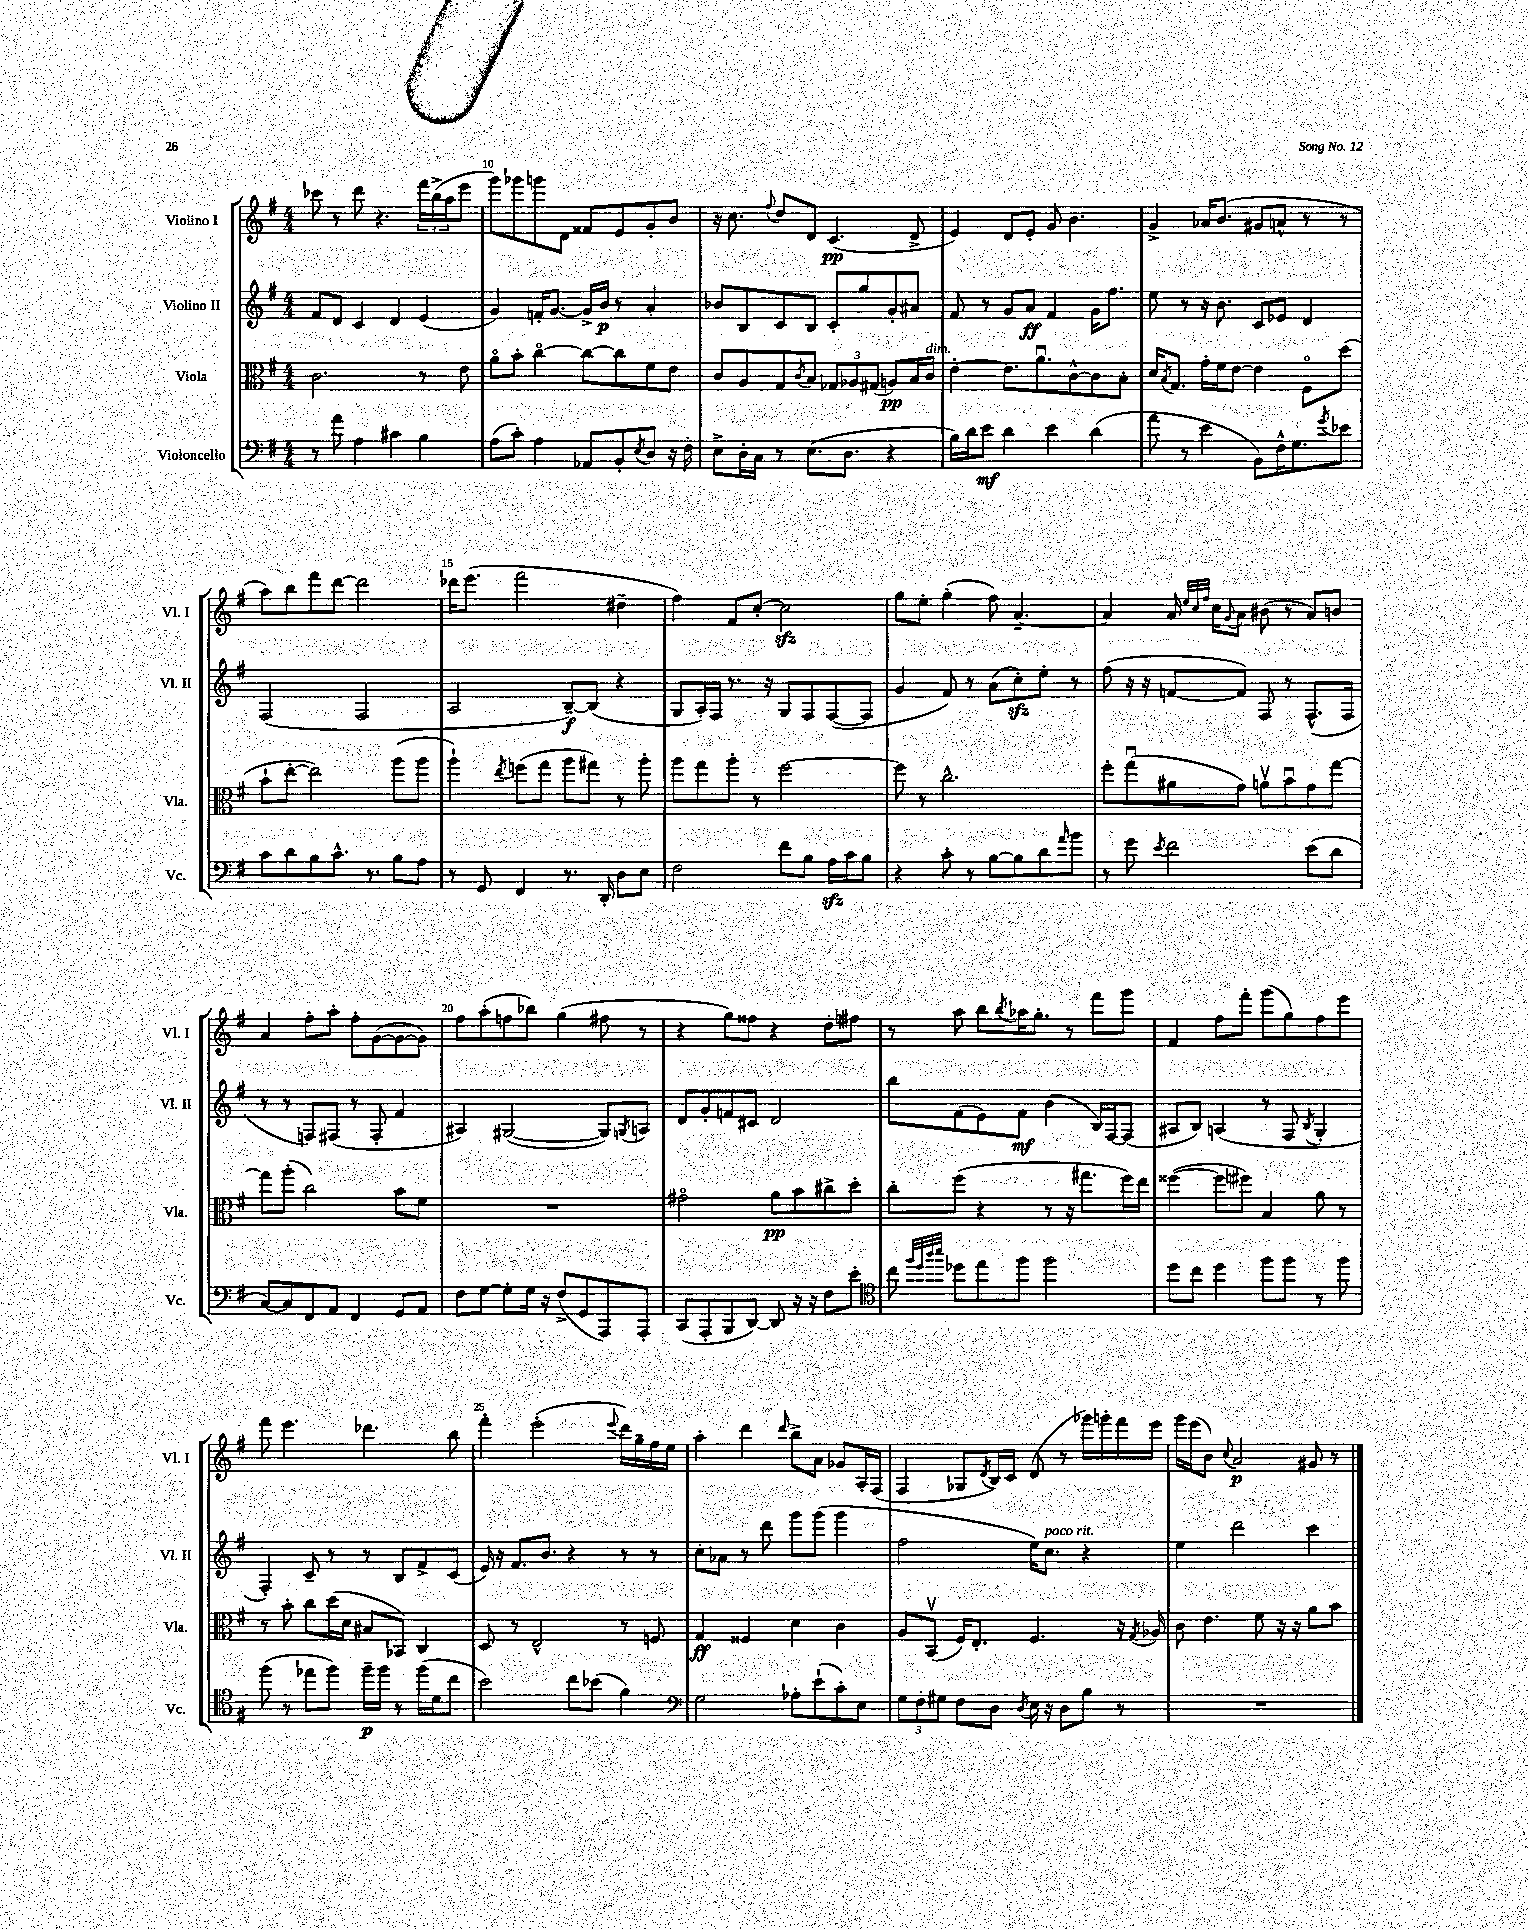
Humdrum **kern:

**kern	**kern	**kern	**kern
*staff4	*staff3	*staff2	*staff1
*clefF4	*clefC3	*clefG2	*clefG2
*k[f#]	*k[f#]	*k[f#]	*k[f#]
*M4/4	*M4/4	*M4/4	*M4/4
8r	2.c	8f#	8ccc-
8a	.	8d	8r
4A	.	4c	8ddd
.	.	.	4.r
4c#	.	4d	.
4B	8r	(4e	24fff#
.	.	.	(24bb^
.	.	.	24aa
.	8e	.	8eee
=	=	=	=
(8A	8ao	4g)	8ggg)
8c')	8b'	.	8ggg-
4A	[4cco	16f'	8ggg
.	.	[8.g	.
.	.	.	8d
8AA-	8cc_	16g^]	8f##
.	.	16b	.
8BB'	8cc]	8r	8e
8qE	.	.	.
8D	8f#	4a'	8g'
16r	8e	.	8b
16F#'	.	.	.
=	=	=	=
8E^	8c	8b-	16r
.	.	.	8.cc
16D'	8A	8B	.
16C	.	.	.
.	.	.	8qqff#
8r	8G	8c	8dd
.	8qc	.	.
(8.E	8B	8B	8d
.	12G-	8c'	(4.c
8.D	.	.	.
.	12A-	.	.
.	.	8gg	.
.	(12G#	.	.
4r	8A)	8g'	.
.	16B	8a#	8d^
.	16c	.	.
=	=	=	=
16B)	[4e'	8f#	4e)
16d	.	.	.
8e	.	8r	.
4d	8.e]	8g	8d
.	.	8a	8e'
.	8.au	.	.
4e	.	4f#	8g
.	[8c^^	.	4.b
(4d	8c]	16g	.
.	.	8.ff#	.
.	8B'	.	.
=	=	=	=
8a	16d	8ee	4g^
.	8qB	.	.
.	8.G	.	.
8r	.	8r	.
4e	16g'	16r	16a-
.	16f#	8.b	(8.b
.	[8e	.	.
8BB)	4e]	8c	8g#
16F#^^	.	8e-	8a^^
8.G	.	.	.
.	8F#o	4d	8r
8qg	.	.	.
8e-	(8dd	.	8r
=	=	=	=
8c	8b`	(2F#	8aa)
8d	[8ee'	.	8bb
8B	2ee])	.	8fff#
8.c^^	.	.	[8ddd
.	.	2F#	2ddd]
8.r	.	.	.
8B	(8aa	.	.
8A	8aa	.	.
=	=	=	=
8r	4aa`)	2A	16ddd-
.	.	.	(8.eee
8GG	.	.	.
.	8qee	.	.
4FF#	(8ff	.	2fff#
.	8gg	.	.
8.r	8aa	[8B~)	.
.	8gg#)	(8B]	.
16DD'	.	.	.
8D	8r	4r	4dd#~
8E	8aa'	.	.
=	=	=	=
2F#	8aa	8G	4ff#)
.	8gg	16A')	.
.	.	16F#	.
.	8aa'	8.r	8f#
.	8r	.	[8cc'
.	.	16r	.
8f#	[2ff#	8G	2cc]
8B	.	8F#	.
16A	.	([8F#	.
16c	.	.	.
8B	.	8F#]	.
=	=	=	=
4r	8ff#]	4g	8gg
.	8r	.	8ee'
8c'	2.cc^^	8f#)	(4gg'
8r	.	8r	.
[8B	.	(8a	8ff#)
8B]	.	8cc')	[4.a~
8d	.	8ee'	.
16qqa	.	.	.
8b	.	8r	.
=	=	=	=
8r	8ff#'	(8ff#	4a]
8g	(8ggu	16r	.
.	.	16r	.
8qe	.	.	.
2f#	8a#	[8f	16a
.	.	.	32qqee
.	.	.	32qqcc
.	.	.	32qqff#
.	.	.	16cc
.	.	.	8qqg
.	8g)	8f])	8a
.	8av	8F#	(8b#
.	8bu	8r	8r
(8e	8g	(8.F#^^	8a)
8d	[8gg	.	8b
.	.	16F#	.
=	=	=	=
[8C)	8gg]	8r	4a
8C]	(8aa'	8r	.
8FF#	2cc)	8F)	8ff#'
8AA	.	(8F#	8aa'
4FF#	.	8r	8ff#'
.	.	8F#'	([8g
8GG	8b	4f#	8g_
8AA	8f#	.	8g])
=	=	=	=
8F#	1r	4A#)	8ff#
[8G	.	.	(8aa'
8G']	.	([2G#	8ff
16G	.	.	8bb-)
16r	.	.	.
(8F#^	.	.	(4gg
8GG	.	.	.
8AAA)	.	8G#])	8ff#
.	.	8qG	.
8AAA'	.	8A	8r
=	=	=	=
(8CC	2g#o	8d	4r
8AAA'	.	8g'	.
8BBB	.	8f	8gg)
[8DD)	.	8c#	8ff##
8DD]	8a	2d	4r
16r	8b	.	.
16r	.	.	.
8F#	8cc#^	.	8dd'
8e'	8dd'	.	8ff#
=	=	=	=
*clefC4	*	*	*
8cc	8cc'	8bb	8r
32qqff#	.	.	.
32qqdd	.	.	.
32qqaa	.	.	.
32qqbb	.	.	.
8dd-	(8ff#	(8f#	8aa
8ee	4r	8e)	8bb
.	.	.	8qbb
8ff#	.	8f#	16aa-
.	.	.	8.gg'
2ff#	8r	(4b	.
.	16r	.	8r
.	8.gg#	.	.
.	.	16B)	8fff#
.	.	[16F#	.
.	16ff#)	(8F#]	8ggg
.	16ee	.	.
=	=	=	=
8dd	([4ff##	8A#	4f#
8cc	.	8B)	.
4dd	8ff##]	(4A	8ff#
.	8ff#)	.	8fff#'
8ff#	4B	8r	(8ggg
8ff#	.	8F#	8gg)
.	.	8qB	.
8r	8a	4G'	8ff#
8ff#	8r	.	8eee
=	=	=	=
(8ff#	8r	4F#')	8fff#
8r	8b'	.	4.eee
8ee-	8cc	8c~	.
8ff#)	(16dd	8r	.
.	16d	.	.
16ff#~	8B#	8r	4.ddd-
16ff#	.	.	.
8r	8BB-)	8B	.
(16ff#	4C	8f#^	.
16d	.	.	.
8cc	.	(8c	8bb
=	=	=	=
2b)	8D	16e)	4fff#'
.	.	16r	.
.	8r	8.f#	.
.	2E^^	.	(2eee'
.	.	8.b	.
8cc	.	4r	.
(8b-	.	.	.
.	.	.	8qqeee
4f#)	8r	8r	16ddd)
.	.	.	16gg~
.	8F	8r	16ff#
.	.	.	16ee
=	=	=	=
*clefF4	*	*	*
2G	4G	8cc'	4aa'
.	.	8a-	.
.	4F##	8r	4ddd
.	.	8ddd	.
.	.	.	16qqddd
8A-'	4d	8ggg	8bb^
(8e`	.	(8ggg	8a
8c')	4c	4ggg	8g-
8E	.	.	16A'
.	.	.	(16F#
=	=	=	=
12G	8A	2ff#	4F#
12F#'	.	.	.
.	(8BBv	.	.
12G#	.	.	.
8F#	16F#)	.	8G-
.	8.E'	.	.
.	.	.	8qd
8D	.	.	16B)
.	.	.	16c
8qD	.	.	.
16E	4.F#	16ee)	(8d
16r	.	8.cc	.
8D	.	.	8r
8B	.	4r	16ggg-)
.	.	.	16ggg'
8r	16r	.	16fff#
.	8qG	.	.
.	16A-	.	16eee
=	=	=	=
1r	8c	4ee	16ggg
.	.	.	(16eee
.	4.e	.	8b)
.	.	.	8qqcc
.	.	2ddd	2a
.	8f#	.	.
.	16r	.	.
.	16r	.	.
.	8a	4ccc	8g#
.	8b	.	8r
==	==	==	==
*-	*-	*-	*-
